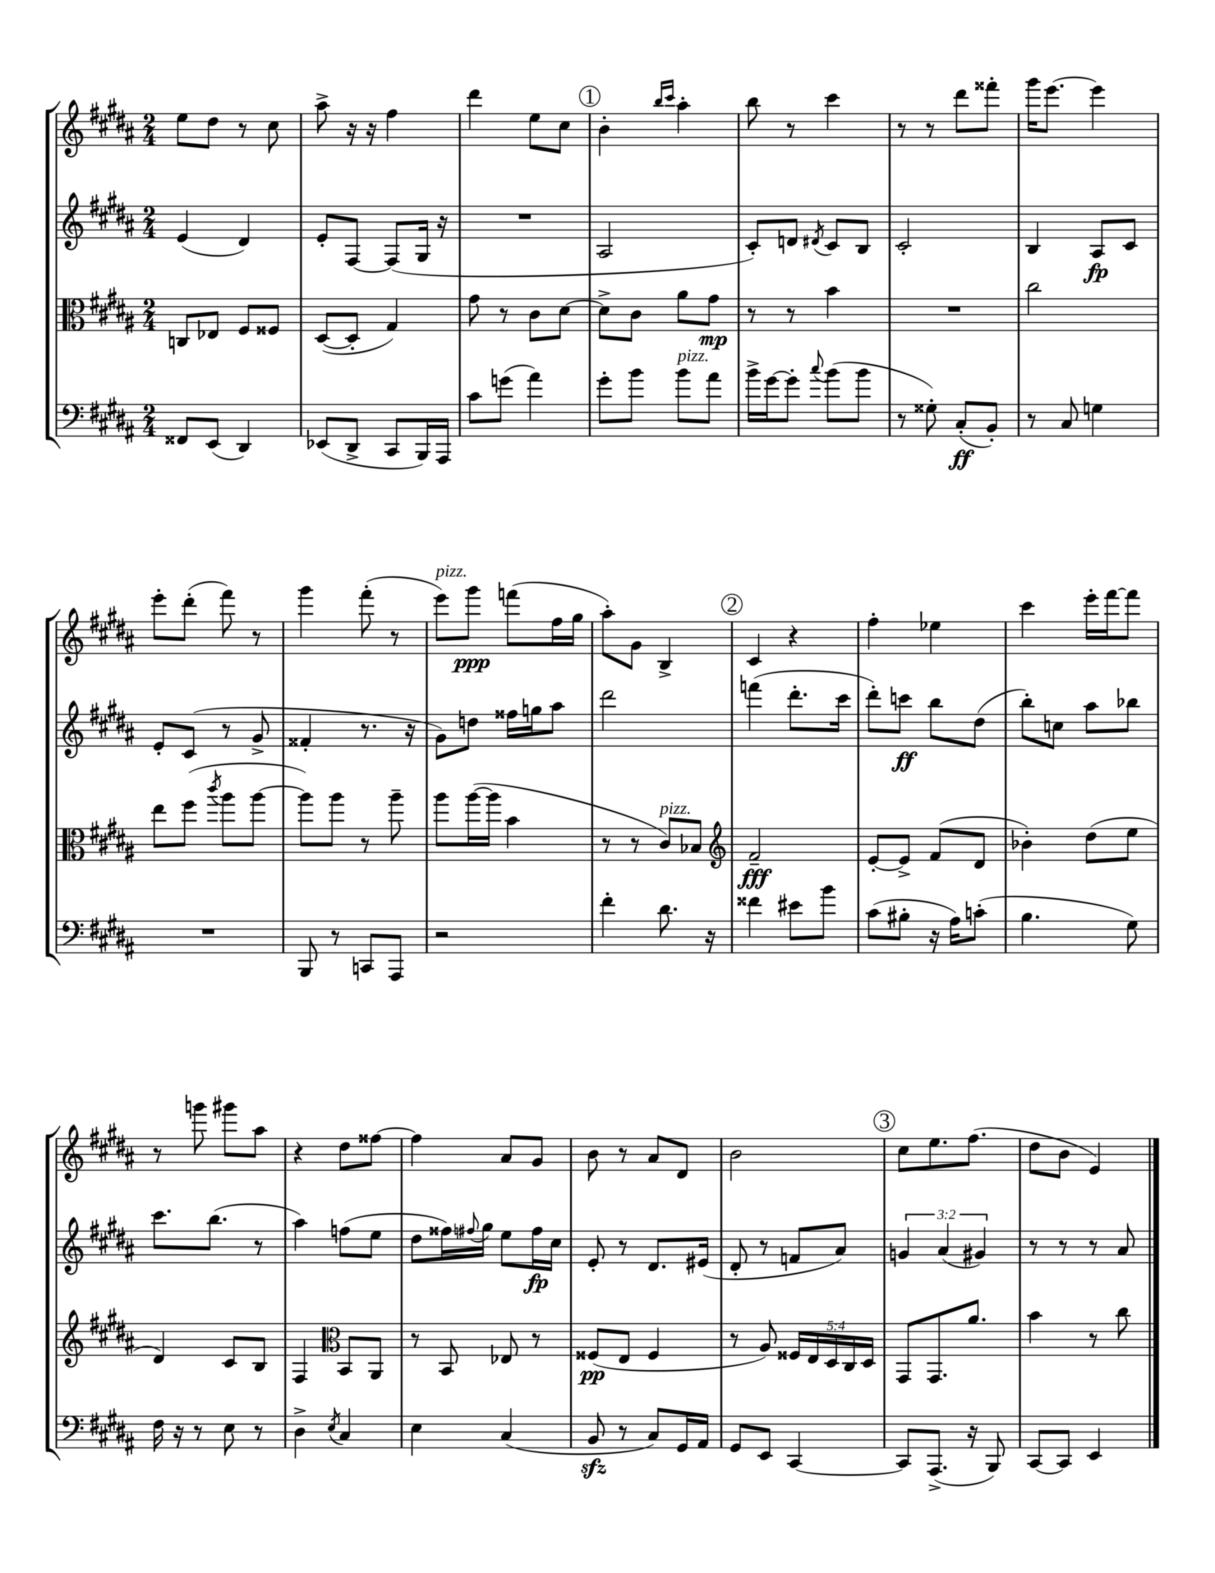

**kern	**dynam	**kern	**dynam	**kern	**dynam	**kern	**dynam
*part4	*part4	*part3	*part3	*part2	*part2	*part1	*part1
*staff4	*staff4	*staff3	*staff3	*staff2	*staff2	*staff1	*staff1
*clefF4	*	*clefC3	*	*clefG2	*	*clefG2	*
*k[f#c#g#d#a#]	*	*k[f#c#g#d#a#]	*	*k[f#c#g#d#a#]	*	*k[f#c#g#d#a#]	*
*M2/4	*	*M2/4	*	*M2/4	*	*M2/4	*
=78	=78	=78	=78	=78	=78	=78	=78
8FF##X/L	.	8Cn/L	.	(4e/	.	8ee\L	.
(8EE/J	.	8E-X/J	.	.	.	8dd#\J	.
4DD#/)	.	8F#/L	.	4d#/)	.	8r	.
.	.	8F##X/J	.	.	.	8cc#\	.
=79	=79	=79	=79	=79	=79	=79	=79
(8EE-X/L	.	([8D#/L	.	8e'/L	.	8aa#^\	.
8DD#^/J	.	8D#'/J]	.	[8F#/J	.	16r	.
.	.	.	.	.	.	16r	.
8CC#/L	.	4G#/)	.	(8F#/L]	.	4ff#\	.
16BBB/L)	.	.	.	16G#/Jk	.	.	.
16AAA#/JJ	.	.	.	16r	.	.	.
=80	=80	=80	=80	=80	=80	=80	=80
8c#\L	.	8g#\	.	2r	.	4ddd#\	.
(8gn\J	.	8r	.	.	.	.	.
4a#\)	.	8c#\L	.	.	.	8ee\L	.
.	.	[8d#\J	.	.	.	8cc#\J	.
!!LO:REH:place=s1:t=1
=81	=81	=81	=81	=81	=81	=81	=81
8g#'\L	.	8d#^\L]	.	2A#/	.	4b'\	.
8b\J	.	8c#\J	.	.	.	.	.
.	.	.	.	.	.	16qqbb/LL	.
.	.	.	.	.	.	16qqccc#/JJ	.
!LO:TX:a:i:t=pizz.	!	!	!	!	!	!	!
8b\L	.	8a#\L	.	.	.	4aa#'\	.
8a#\J	.	8g#\J	mp	.	.	.	.
=82	=82	=82	=82	=82	=82	=82	=82
16b^\LL	.	8r	.	8c#'/L)	.	8bb\	.
[16g#\J	.	.	.	.	.	.	.
8g#'\J]	.	8r	.	8dn/J	.	8r	.
8qqcc#/	.	.	.	8qd#X/	.	.	.
(8b\L	.	4b\	.	8c#/L	.	4ccc#\	.
8b\J	.	.	.	8B/J	.	.	.
=83	=83	=83	=83	=83	=83	=83	=83
8r	.	2r	.	2c#'/	.	8r	.
8G##X'\)	.	.	.	.	.	8r	.
(8C#'/L	ff	.	.	.	.	8ddd#\L	.
8BB'/J)	.	.	.	.	.	8fff##X'\J	.
=84	=84	=84	=84	=84	=84	=84	=84
8r	.	2cc#\	.	4B/	.	16ggg#\KL	.
.	.	.	.	.	.	[8.eee\J	.
8C#/	.	.	.	.	.	.	.
4Gn\	.	.	.	8A#/L	fp	4eee\]	.
.	.	.	.	8c#/J	.	.	.
!!LO:LB:g=z
=85	=85	=85	=85	=85	=85	=85	=85
2r	.	8ee\L	.	8e'/L	.	8eee'\L	.
.	.	(8ff#\J	.	(8c#/J	.	(8ddd#'\J	.
.	.	8qccc#/	.	.	.	.	.
.	.	8aa#\L	.	8r	.	8fff#\)	.
.	.	[8aa#\J	.	8g#^/	.	8r	.
=86	=86	=86	=86	=86	=86	=86	=86
8BBB/	.	8aa#\L])	.	4f##X'/	.	4ggg#\	.
8r	.	8aa#\J	.	.	.	.	.
8CCn/L	.	8r	.	8.r	.	(8fff#'\	.
8AAA#/J	.	8aa#~\	.	.	.	8r	.
.	.	.	.	16r	.	.	.
=87	=87	=87	=87	=87	=87	=87	=87
!	!	!	!	!	!	!LO:TX:a:i:t=pizz.	!
2r	.	8aa#\L	.	8g#\L)	.	8eee\L)	.
.	.	([16aa#\L	.	8ddn\J	.	8ggg#\J	ppp
.	.	16aa#\JJ]	.	.	.	.	.
.	.	4b\	.	16ff##X\LL	.	(8fffn\L	.
.	.	.	.	16ggn\J	.	.	.
.	.	.	.	8aa#\J	.	16ff#\L	.
.	.	.	.	.	.	16gg#\JJ	.
=88	=88	=88	=88	=88	=88	=88	=88
4f#'\	.	8r	.	2ddd#\	.	8aa#'\L)	.
.	.	8r	.	.	.	8g#\J	.
!	!	!LO:TX:a:i:t=pizz.	!	!	!	!	!
8.d#\	.	8c#/L)	.	.	.	4B^/	.
.	.	8B-X/J	.	.	.	.	.
16r	.	.	.	.	.	.	.
!!LO:REH:place=s1:t=2
=89	=89	=89	=89	=89	=89	=89	=89
*	*	*clefG2	*	*	*	*	*
4f##X\	.	2f#~/	fff	(4fffn\	.	4c#/	.
8e#X\L	.	.	.	8.ddd#'\L	.	4r	.
8b\J	.	.	.	.	.	.	.
.	.	.	.	16ccc#\Jk	.	.	.
=90	=90	=90	=90	=90	=90	=90	=90
(8c#\L	.	[8e'/L	.	8ddd#'\L)	.	4ff#'\	.
8B#X'\J	.	8e^/J]	.	8cccn\J	ff	.	.
16r	.	(8f#/L	.	8bb\L	.	4ee-X\	.
16A#\KL)	.	.	.	.	.	.	.
(8cn'\J	.	8d#/J	.	(8dd#\J	.	.	.
=91	=91	=91	=91	=91	=91	=91	=91
4.B\	.	4b-X'\)	.	8bb'\L)	.	4ccc#\	.
.	.	.	.	8ccn\J	.	.	.
.	.	(8dd#\L	.	8aa#\L	.	16eee'\LL	.
.	.	.	.	.	.	[16fff#\J	.
8G#\)	.	8ee\J	.	8bb-X\J	.	8fff#\J]	.
!!LO:LB:g=z
=92	=92	=92	=92	=92	=92	=92	=92
16F#\	.	4d#/)	.	8.ccc#\L	.	8r	.
16r	.	.	.	.	.	.	.
8r	.	.	.	.	.	8gggn\	.
.	.	.	.	(8.bb\J	.	.	.
8E\	.	8c#/L	.	.	.	8ggg#X\L	.
8r	.	8B/J	.	8r	.	8aa#\J	.
=93	=93	=93	=93	=93	=93	=93	=93
4D#^\	.	4F#/	.	4aa#\)	.	4r	.
8qE/	.	.	.	.	.	.	.
*	*	*clefC3	*	*	*	*	*
4C#/	.	8BB/L	.	(8ffn\L	.	8dd#\L	.
.	.	8AA#/J	.	8ee\J	.	[8ff##X\J	.
=94	=94	=94	=94	=94	=94	=94	=94
4E\	.	8r	.	8dd#\L	.	4ff##\]	.
.	.	8BB/	.	16ff##X\L)	.	.	.
.	.	.	.	8qqff#X/	.	.	.
.	.	.	.	16gg#\JJ	.	.	.
(4C#/	.	8E-X/	.	8ee\L	.	8a#/L	.
.	.	8r	.	16ff#\L	fp	8g#/J	.
.	.	.	.	16cc#\JJ	.	.	.
=95	=95	=95	=95	=95	=95	=95	=95
8BBzz/	.	(8F##X/L	pp	8e'/	.	8b\	.
8r	.	8E/J	.	8r	.	8r	.
8C#/L)	.	4F##/	.	8.d#/L	.	8a#/L	.
16GG#/L	.	.	.	.	.	8d#/J	.
16AA#/JJ	.	.	.	(16e#X/Jk	.	.	.
=96	=96	=96	=96	=96	=96	=96	=96
8GG#/L	.	8r	.	8d#'/	.	2b\	.
8EE/J	.	8A#/)	.	8r	.	.	.
[4CC#/	.	20F##X/LL	.	8fn/L	.	.	.
.	.	20E/	.	.	.	.	.
.	.	20D#/	.	.	.	.	.
.	.	.	.	8a#/J)	.	.	.
.	.	20C#/	.	.	.	.	.
.	.	20D#/JJ	.	.	.	.	.
!!LO:REH:place=s1:t=3
=97	=97	=97	=97	=97	=97	=97	=97
8CC#/L]	.	8GG#/L	.	6gn/	.	8cc#\L	.
(8.AAA#^/J	.	8.GG#/	.	.	.	8.ee\	.
.	.	.	.	(6a#/	.	.	.
16r	.	8.a#/J	.	.	.	(8.ff#\J	.
.	.	.	.	6g#X/)	.	.	.
8BBB/)	.	.	.	.	.	.	.
=98	=98	=98	=98	=98	=98	=98	=98
[8CC#/L	.	4b\	.	8r	.	8dd#\L	.
8CC#/J]	.	.	.	8r	.	8b\J	.
4EE/	.	8r	.	8r	.	4e/)	.
.	.	8cc#\	.	8a#/	.	.	.
==	==	==	==	==	==	==	==
*-	*-	*-	*-	*-	*-	*-	*-
